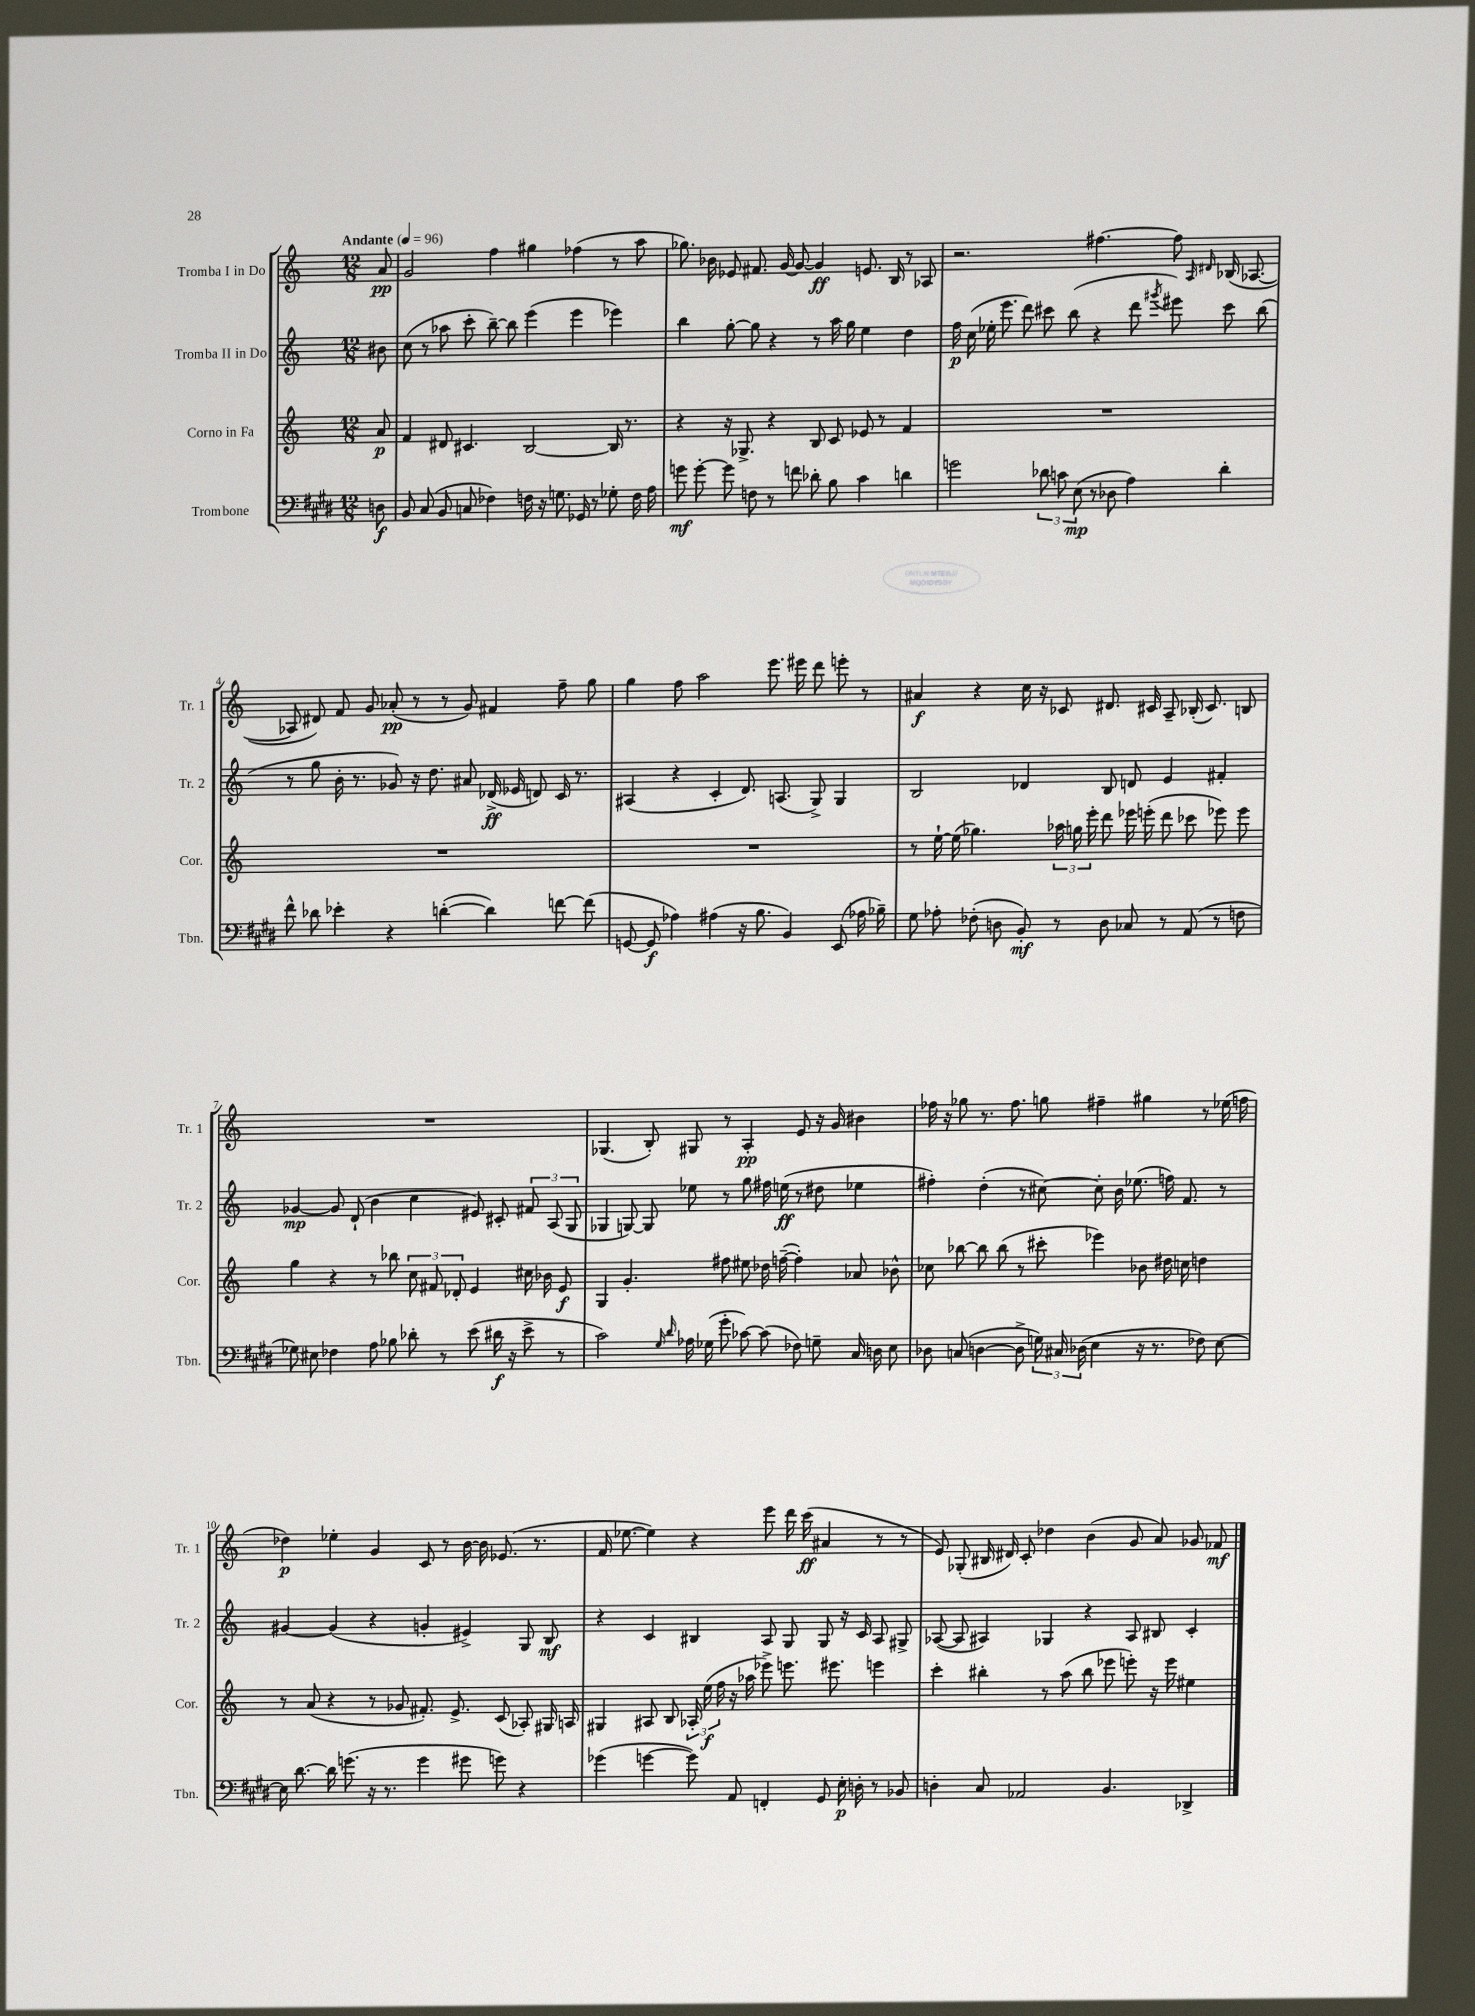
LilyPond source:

<<
\new StaffGroup <<
\new Staff = "s0" \with { instrumentName = "Tromba I in Do" shortInstrumentName = "Tr. 1" } {
    \clef treble \key c \major \numericTimeSignature \time 12/8 \partial 8 \tempo "Andante" 4 = 96
    \autoBeamOff a'8\pp |
    g'2 f''4 gis''4 fes''4( r8 a''8 |
    ges''8.) bes'16 ees'8 fis'8. g'16~ g'8~ g'4\ff e'8. b16 r8 aes8 |
    r2. fis''4.~ fis''8 \grace { a16 dis'16 } bes16( aes8.~ |
    aes8 dis'8) f'8 g'8 aes'8-.\pp( r8 r8 g'8) fis'4 f''8-- g''8 |
    g''4 f''8 a''2 e'''8. eis'''16 d'''8 e'''8-. r8 |
    ais'4\f r4 c''16 r16 ces'8 dis'8. cis'16 a8-- bes16-.( cis'8.) b8 |
    R1. |
    ges4.( b8-.) gis8 r8 a4-.\pp e'8 r16 g'16 bis'4 |
    fes''16 r16 ges''8 r8. fes''8. g''8 fis''4-- gis''4 r8 ees''16( f''16 |
    des''4\p) ees''4-. g'4 c'8 r8 b'16~ b'16 ees'8.( r8. |
    f'16 ees''8.~ ees''4) r4 e'''8 d'''16 c'''16\ff( ais'4 r8 r8 |
    e'8) ges8-.( bis16 dis'16) c'8-. des''4 b'4( g'8 a'8) ges'8 fes'8\mf \bar "|." |
}
\new Staff = "s1" \with { instrumentName = "Tromba II in Do" shortInstrumentName = "Tr. 2" } {
    \clef treble \key c \major \numericTimeSignature \time 12/8 \partial 8
    \autoBeamOff bis'8 |
    c''8( r8 aes''8 c'''8-. b''8~--) b''8 e'''4( e'''4 ees'''4) |
    b''4 g''8~-. g''8 r4 r8 a''16 g''16 e''4 d''4 |
    f''16\p c''16( ees''16-. e'''8. d'''8) cis'''8 b''8( r4 d'''8 \acciaccatura { gis'''8 } eis'''8) cis'''8 b''8( |
    r8 g''8 b'16-. r8. ges'8) r16 d''8. ais'8 des'16->\ff( ees'16 d'8) c'16 r8. |
    ais4( r4 c'4-. d'8.) a8.( g8->) g4 |
    b2 des'4 b8 d'8 e'4 fis'4-. |
    ges'4~\mp ges'8 d'8-!( b'4 c''4 eis'8) cis'8-. \tuplet 3/2 { fis'8 a8( g8 } |
    ges4 g8~) g8 ees''8 r8 g''8 fis''16 e''16\ff( r8 dis''8 ees''4 |
    fis''4-.) d''4-.( r8 cis''8~) cis''8-. b'16 ees''8.( f''16) f'8. r8 |
    gis'4~ gis'4( r4 g'4-. eis'4->) g8 b8\mf |
    r4 c'4 bis4 a8 g8 g8 r16 c'16 a8 gis8-> |
    aes8~( aes8 ais4) ges4 r4 ais8 bis8 c'4-. \bar "|." |
}
\new Staff = "s2" \with { instrumentName = "Corno in Fa" shortInstrumentName = "Cor." } {
    \clef treble \key c \major \numericTimeSignature \time 12/8 \partial 8
    \autoBeamOff a'8\p |
    f'4 dis'8 cis'4. b2~ b16 r8. |
    r4 r16 ges8.-> r4 b8 c'8 ees'8 r8 f'4 |
    R1. |
    R1. |
    R1. |
    r8 e''16~-! e''16( ges''4.) \tuplet 3/2 { aes''16 g''16 e'''16-. } d'''8 ees'''16 e'''16-.( d'''8 ces'''8 ees'''8) ees'''8 |
    g''4 r4 r8 bes''8 \tuplet 3/2 { c''8 fis'8 des'8-. } e'4 cis''16 bes'16 e'8\f |
    g4 g'4.-. fis''8 eis''8 des''16 f''16~--( f''4-.) aes'8 bes'8-^ |
    ces''8 bes''8~ bes''8 bes''8( r8 cis'''8-. ees'''4) bes'8 dis''16 c''16 d''4 |
    r8 a'8( r4 r8 ges'8 fis'8.-.) e'8.-> c'8( aes8-.) gis16 a16 |
    gis4 ais8 b8 \tuplet 3/2 { aes16-. e''16\f( f''16 } r16 aes''16 ees'''8->) e'''8. eis'''8. e'''4 |
    c'''4-. bis''4-. r8 a''8( bis''8 ees'''8 e'''8-.) r16 e'''16 eis''4 \bar "|." |
}
\new Staff = "s3" \with { instrumentName = "Trombone" shortInstrumentName = "Tbn." } {
    \clef bass \key e \major \numericTimeSignature \time 12/8 \partial 8
    \autoBeamOff d8\f |
    b,8 cis8( b,8 c8 fes4) f16 r16 g8. ges,16 r8 ges8-. f16 a16 |
    g'8\mf g'8~-. g'8 f8 r8 f'8 des'8-. b8 cis'4 d'4 |
    g'2 \tuplet 3/2 { des'8 c'8 e8\mp( } r8 des8 a4) des'4-. |
    fis'8-^ des'8 ees'4-. r4 d'4~-.( d'4) f'8~ f'8( |
    g,8~ g,8\f aes4) ais4( r16 b8. b,4) e,8( aes16 bes16--) |
    gis8 aes8-. fes8-.( d8 b,8-.\mf) r8 d8 ces8 r8 a,8( r8 f8 |
    ges8) eis8 fes4 a8 bes8 des'8-. r8 e'8( dis'16\f r16 e'8-> r8 |
    cis'2) \grace { gis16 dis'16 } aes16 ges16( gis'8-. ces'8~) ces'8( fes8) g8-- cis16 d16 e8 |
    des8 c8( d4~ d8-> \tuplet 3/2 { g16) cis16 des16( } e4 r16 r8. fes8) e8~ |
    e16 dis'8.~ dis'16 g'8.( r16 r8. g'4 gis'8 g'8) r4 |
    ges'4( g'4~ g'8) a,8 f,4-. gis,8 e16-.\p d16-. r8 bes,8 |
    d4-. cis8 aes,2 b,4. des,4-> \bar "|." |
}
>>
>>
